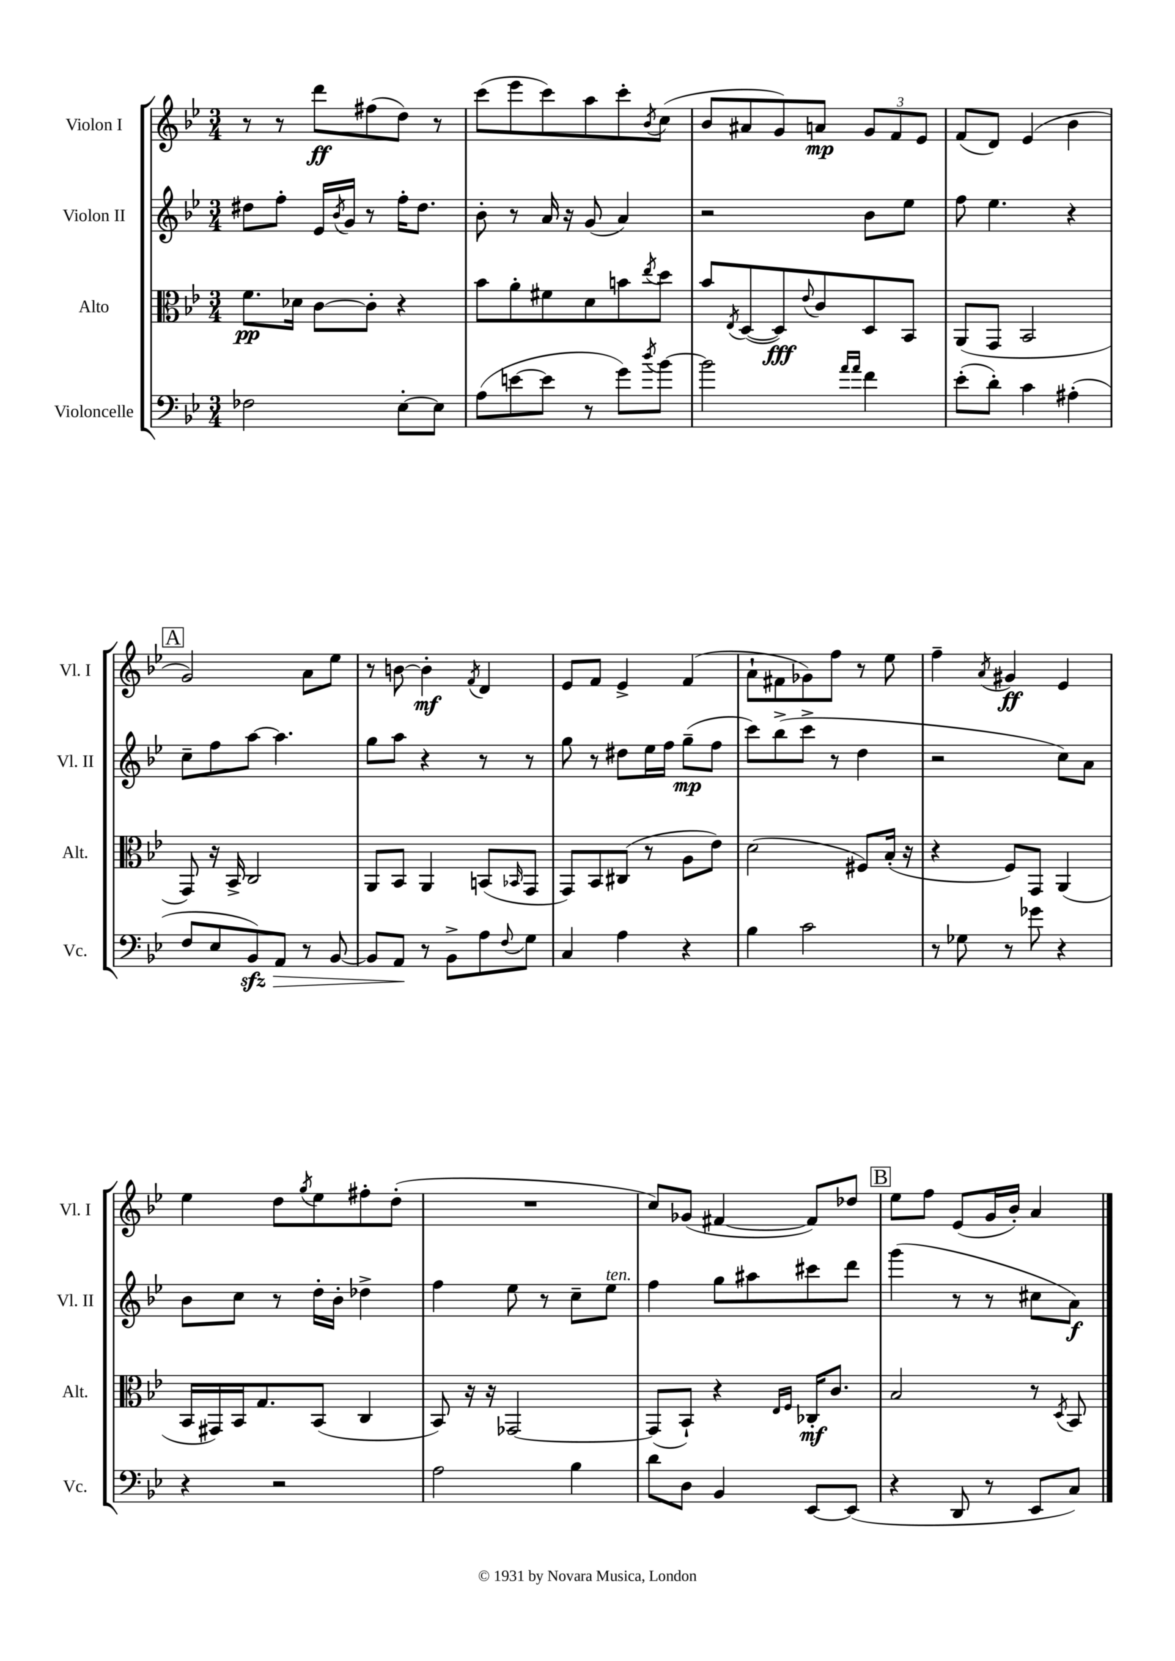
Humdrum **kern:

**kern	**dynam	**kern	**dynam	**kern	**dynam	**kern	**dynam
*part4	*part4	*part3	*part3	*part2	*part2	*part1	*part1
*staff4	*staff4	*staff3	*staff3	*staff2	*staff2	*staff1	*staff1
*I"Violoncelle	*	*I"Alto	*	*I"Violon II	*	*I"Violon I	*
*I'Vc.	*	*I'Alt.	*	*I'Vl. II	*	*I'Vl. I	*
*clefF4	*	*clefC3	*	*clefG2	*	*clefG2	*
*k[b-e-]	*	*k[b-e-]	*	*k[b-e-]	*	*k[b-e-]	*
*M3/4	*	*M3/4	*	*M3/4	*	*M3/4	*
=1	=1	=1	=1	=1	=1	=1	=1
2F-X\	.	8.f\L	pp	8dd#X\L	.	8r	.
.	.	.	.	8ff'\J	.	8r	.
.	.	16d-X\Jk	.	.	.	.	.
.	.	[8c\L	.	16e-/LL	.	8ddd\L	ff
.	.	.	.	8qb-/	.	.	.
.	.	.	.	16g/JJ	.	.	.
.	.	8c'\J]	.	8r	.	(8ff#X\	.
[8E-'\L	.	4r	.	16ff'\KL	.	8dd\J)	.
.	.	.	.	8.dd#\J	.	.	.
8E-\J]	.	.	.	.	.	8r	.
=2	=2	=2	=2	=2	=2	=2	=2
(8A\L	.	8b-\L	.	8b-'\	.	(8ccc\L	.
[8en\	.	8a'\	.	8r	.	8eee-\	.
8e\J]	.	8f#X\	.	16a/	.	8ccc\)	.
.	.	.	.	16r	.	.	.
8r	.	8d\	.	(8g/	.	8aa\	.
8g\L)	.	8bn\	.	4a/)	.	8ccc'\	.
8qdd/	.	8qee-/	.	.	.	8qb-/	.
[8b-\J	.	8dd\J	.	.	.	(8cc\J	.
=3	=3	=3	=3	=3	=3	=3	=3
2b-\]	.	8b-/L	.	2r	.	8b-/L	.
.	.	8qE-/	.	.	.	.	.
.	.	([8D/	.	.	.	8a#X/	.
.	.	8D/])	fff	.	.	8g/)	.
.	.	8qqe-/	.	.	.	.	.
.	.	8c/	.	.	.	8an/J	mp
16qqa/LL	.	.	.	.	.	.	.
16qqa/JJ	.	.	.	.	.	.	.
4f\	.	8D/	.	8b-\L	.	12g/L	.
.	.	.	.	.	.	12f/	.
.	.	8BB-/J	.	8ee-\J	.	.	.
.	.	.	.	.	.	12e-/J	.
=4	=4	=4	=4	=4	=4	=4	=4
(8e-'\L	.	(8AA/L	.	8ff\	.	(8f/L	.
8d'\J)	.	8GG/J	.	4.ee-\	.	8d/J)	.
4c\	.	2BB-/	.	.	.	(4e-/	.
(4A#X'\	.	.	.	4r	.	4b-\	.
!!LO:LB:g=z
!!LO:REH:place=s1:t=A
=5	=5	=5	=5	=5	=5	=5	=5
8F/L	.	8GG/)	.	8cc~\L	.	2g/)	.
8E-/	.	16r	.	8ff\	.	.	.
.	.	16BB-^/	.	.	.	.	.
!	!LO:HP:b	!	!	!	!	!	!
8BB-zz/)	>	2C/	.	[8aa\J	.	.	.
8AA/J	.	.	.	4.aa\]	.	.	.
8r	.	.	.	.	.	8a\L	.
[8BB-/	.	.	.	.	.	8ee-\J	.
=6	=6	=6	=6	=6	=6	=6	=6
8BB-/L]	.	8AA/L	.	8gg\L	.	8r	.
8AA/J	.	8BB-/J	.	8aa\J	.	[8bn\	.
8r	]	4AA/	.	4r	.	4b'\]	mf
8BB-^\L	.	.	.	.	.	.	.
.	.	.	.	.	.	8qf/	.
8A\	.	(8BBn/L	.	8r	.	4d/	.
8qqF/	.	16qqBB-X/	.	.	.	.	.
8G\J	.	8GG/J	.	8r	.	.	.
=7	=7	=7	=7	=7	=7	=7	=7
4C/	.	8GG/L)	.	8gg\	.	8e-/L	.
.	.	8BB-/	.	8r	.	8f/J	.
4A\	.	(8C#X/J	.	8dd#X\L	.	4e-^/	.
.	.	8r	.	16ee-\L	.	.	.
.	.	.	.	16ff\JJ	.	.	.
4r	.	8A\L	.	(8gg~\L	mp	(4f/	.
.	.	8e-\J)	.	8ff\J	.	.	.
=8	=8	=8	=8	=8	=8	=8	=8
4B-\	.	(2d\	.	8ccc\L)	.	8a`\L	.
.	.	.	.	(8bb-^\	.	8f#X\	.
2c\	.	.	.	8ccc^\J	.	8g-X\)	.
.	.	.	.	8r	.	8ff\J	.
.	.	8F#X/L)	.	4dd\	.	8r	.
.	.	(16B-'/Jk	.	.	.	8ee-\	.
.	.	16r	.	.	.	.	.
=9	=9	=9	=9	=9	=9	=9	=9
8r	.	4r	.	2r	.	4ff~\	.
8G-X\	.	.	.	.	.	.	.
.	.	.	.	.	.	8qa/	.
8r	.	8F/L)	.	.	.	4g#X/	ff
8g-X\	.	8GG/J	.	.	.	.	.
4r	.	(4AA/	.	8cc\L)	.	4e-/	.
.	.	.	.	8a\J	.	.	.
!!LO:LB:g=z
=10	=10	=10	=10	=10	=10	=10	=10
4r	.	16BB-/LL	.	8b-\L	.	4ee-\	.
.	.	16GG#X/)	.	.	.	.	.
.	.	16BB-/J	.	8cc\J	.	.	.
.	.	8.G/	.	.	.	.	.
2r	.	.	.	8r	.	8dd\L	.
.	.	.	.	.	.	8qgg/	.
.	.	(8BB-/J	.	16dd'\LL	.	8ee-\	.
.	.	.	.	16b-'\JJ	.	.	.
.	.	4C/	.	4dd-X^\	.	8ff#X'\	.
.	.	.	.	.	.	(8dd'\J	.
=11	=11	=11	=11	=11	=11	=11	=11
2A\	.	8BB-/)	.	4ff\	.	2.r	.
.	.	16r	.	.	.	.	.
.	.	16r	.	.	.	.	.
.	.	[2GG-X/	.	8ee-\	.	.	.
.	.	.	.	8r	.	.	.
4B-\	.	.	.	8cc~\L	.	.	.
!	!	!	!	!LO:TX:a:i:t=ten.	!	!	!
.	.	.	.	8ee-\J	.	.	.
=12	=12	=12	=12	=12	=12	=12	=12
8d\L	.	(8GG-/L]	.	4ff\	.	8cc/L)	.
8D\J	.	8BB-`/J)	.	.	.	(8g-X/J	.
4BB-/	.	4r	.	8gg\L	.	[4f#X/	.
.	.	.	.	8aa#X\	.	.	.
.	.	16qqE-/LL	.	.	.	.	.
.	.	16qqF/JJ	.	.	.	.	.
[8EE-/L	.	16C-X'/KL	mf	8ccc#X\	.	8f#/L])	.
.	.	8.c/J	.	.	.	.	.
(8EE-/J]	.	.	.	8ddd\J	.	8dd-X/J	.
!!LO:REH:place=s1:t=B
=13	=13	=13	=13	=13	=13	=13	=13
4r	.	2B-/	.	(4ggg\	.	8ee-\L	.
.	.	.	.	.	.	8ff\J	.
8DD/	.	.	.	8r	.	(8e-/L	.
8r	.	.	.	8r	.	16g/L	.
.	.	.	.	.	.	16b-'/JJ)	.
8EE-/L	.	8r	.	8cc#X\L	.	4a/	.
.	.	8qD/	.	.	.	.	.
8C/J)	.	8BB-/	.	8a\J)	f	.	.
==	==	==	==	==	==	==	==
*-	*-	*-	*-	*-	*-	*-	*-
